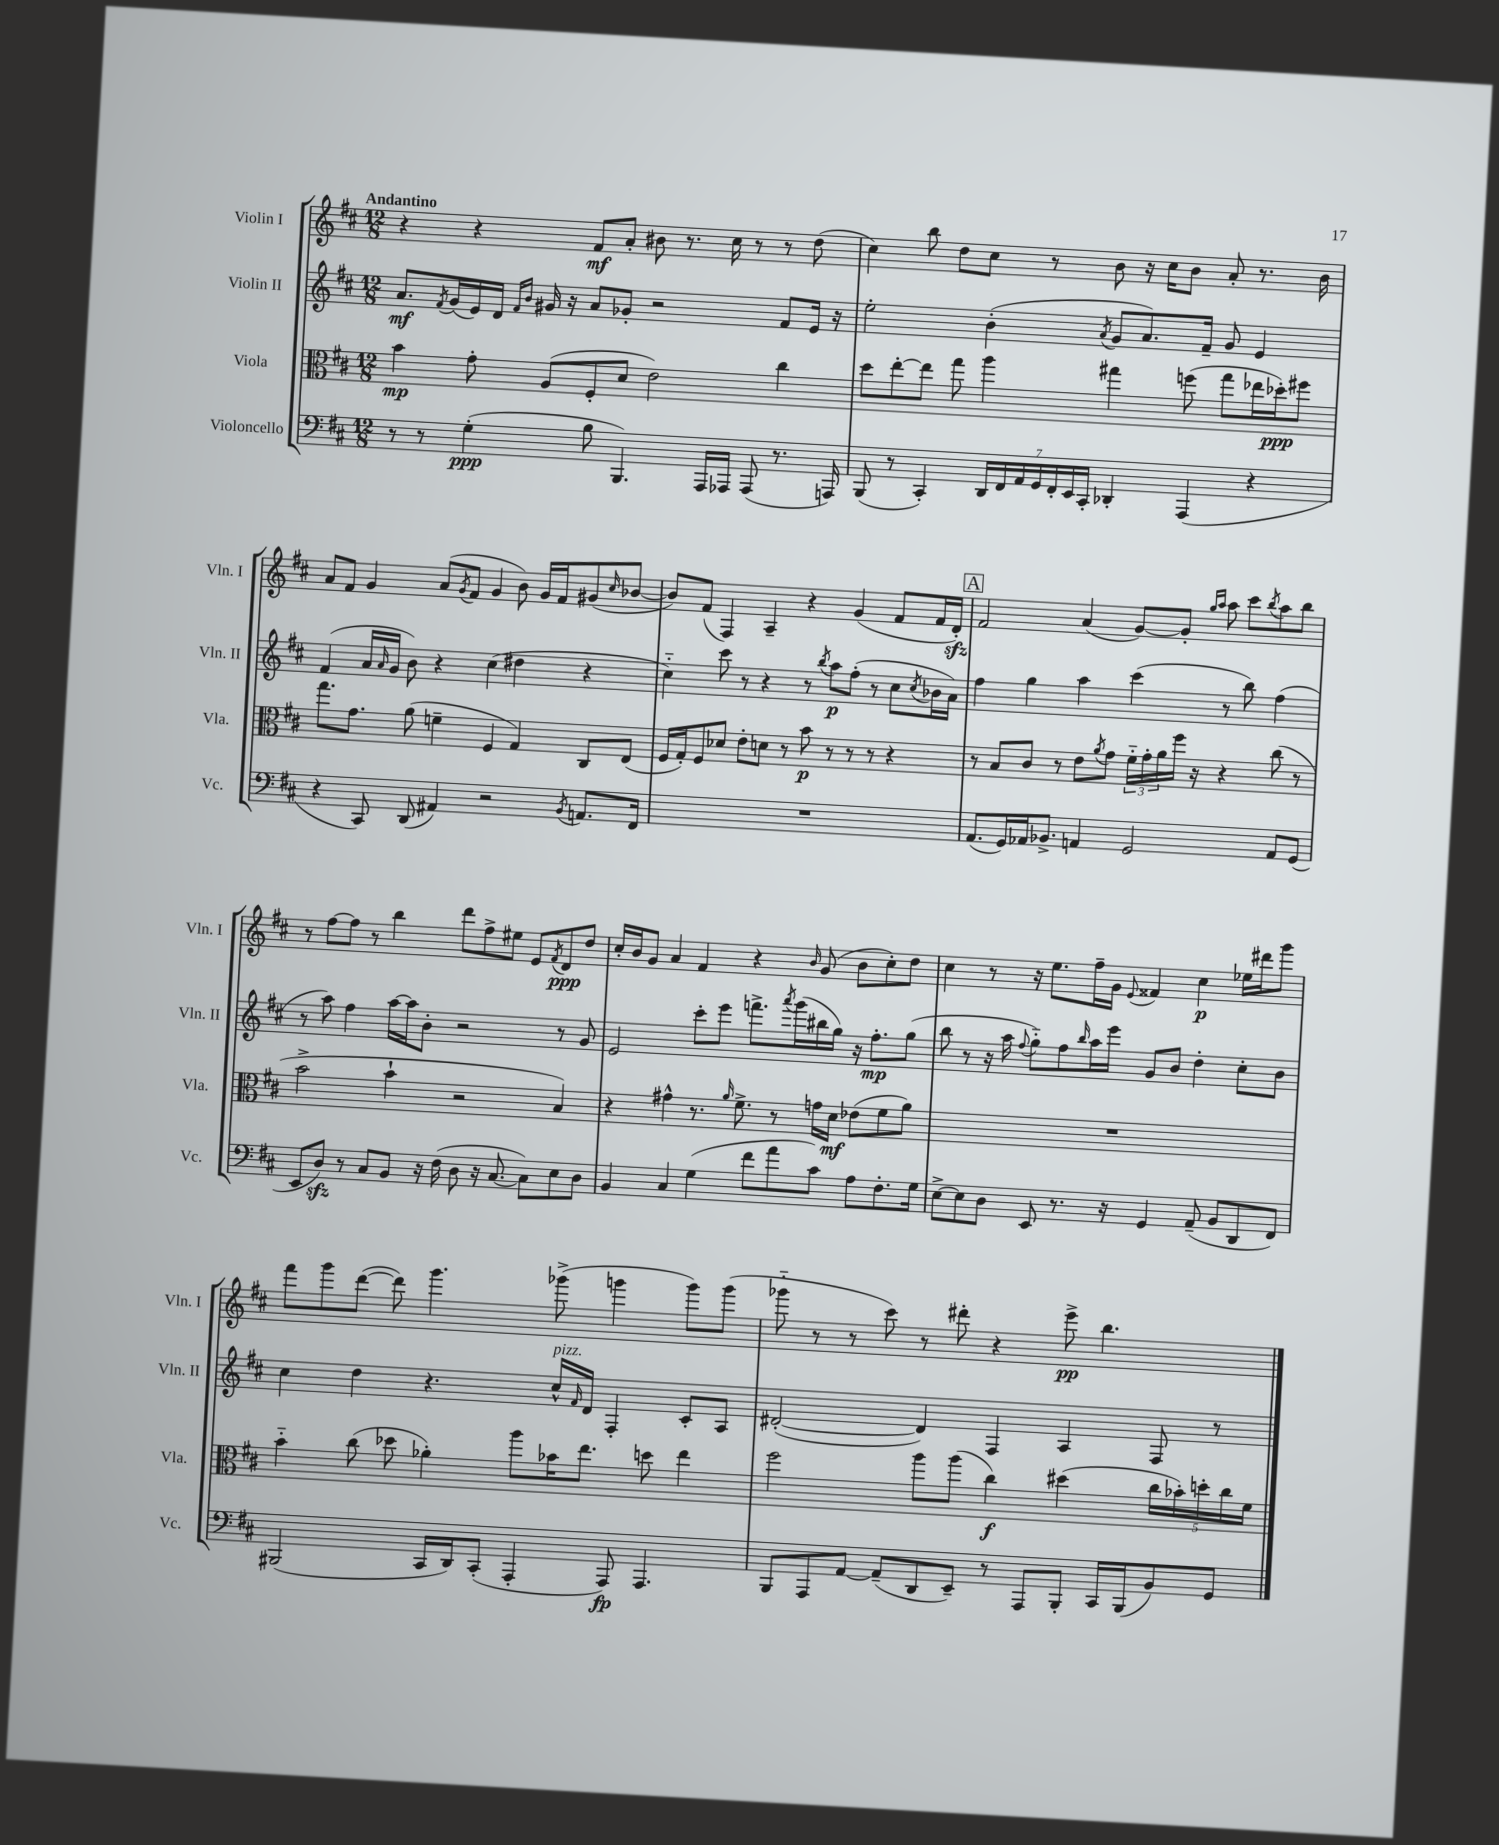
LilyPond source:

<<
\new StaffGroup <<
\new Staff = "s0" \with { instrumentName = "Violin I" shortInstrumentName = "Vln. I" } {
    \clef treble \key d \major \numericTimeSignature \time 12/8 \tempo "Andantino"
    r4 r4 fis'8\mf a'8-. bis'8 r8. cis''16 r8 r8 d''8( |
    cis''4) b''8 d''8 cis''8 r8 b'8 r16 cis''16 b'8 a'8-. r8. b'16 |
    a'8 fis'8 g'4 a'8( \acciaccatura { g'8 } fis'8 g'4 b'8) g'16 fis'16 gis'8( \grace { cis''16 } bes'8~ |
    bes'8) fis'8( fis4) a4-- r4 g'4( fis'8 fis'16 d'16-.\sfz) |
    \mark \markup { \box "A" } fis'2 a'4( g'8~) g'8-. \grace { g''16 a''16 } a''8 cis'''8 \acciaccatura { b''8 } a''8 b''8 |
    r8 fis''8~ fis''8 r8 b''4 d'''8 fis''8-> eis''8 e'8 \acciaccatura { fis'8 } d'8\ppp d''8 |
    cis''16-. b'16 g'8 a'4 fis'4 r4 \grace { b'16 } g'8( b'8 cis''8-.) d''8 |
    cis''4 r8 r16 e''8. fis''16-- g'16 \appoggiatura { e'8 } fisis'4 cis''4\p ees''16 dis'''16 g'''8 |
    fis'''8 g'''8 d'''8~( d'''8) g'''4. ges'''8->( g'''4 g'''8) g'''8( |
    ges'''8-_ r8 r8 cis'''8) r8 dis'''8-. r4 e'''8->\pp b''4. \bar "|." |
}
\new Staff = "s1" \with { instrumentName = "Violin II" shortInstrumentName = "Vln. II" } {
    \clef treble \key d \major \numericTimeSignature \time 12/8
    a'8.\mf \acciaccatura { fis'8 } g'16( e'16) d'16 \grace { fis'16 b'16 } gis'16 r16 a'8 ges'8-. r2 fis'8 e'16 r16 |
    e''2-. b'4-.( \acciaccatura { a'8 } g'8 a'8.) fis'16-- g'8 e'4 |
    fis'4( a'16 \grace { a'16 } g'16 b'8) r4 cis''4( dis''4 r4 |
    cis''4-_) cis'''8 r8 r4 r8 \acciaccatura { b''8 } a''8\p fis''8-.( r8 cis''8 \acciaccatura { cis''8 } bes'16 a'16) |
    \mark \markup { \box "A" } fis''4 g''4 a''4 cis'''4( r8 b''8) fis''4( |
    r8 a''8) fis''4 a''16~ a''16 b'8-. r2 r8 g'8 |
    e'2 cis'''8-. e'''8 f'''8.-> \acciaccatura { a'''8 } g'''16( bis''16 g''16) r16 fis''8.-.\mp g''8( |
    b''8 r8 r16 a''16 \appoggiatura { fis''8 } g''8-_) fis''8 \grace { b''16 } a''16 e'''16 g'8 b'8 d''4-. cis''8-. b'8 |
    cis''4 d''4 r4. cis''16-^^\markup { \italic "pizz." } \grace { fis'16 } d'16 fis4-. cis'8-. a8 |
    dis'2~-.( dis'4) fis4 a4 fis8 r8 \bar "|." |
}
\new Staff = "s2" \with { instrumentName = "Viola" shortInstrumentName = "Vla." } {
    \clef alto \key d \major \numericTimeSignature \time 12/8
    b'4\mp g'8-. a8( fis8-. d'8 e'2) cis''4 |
    d''8 e''8~-. e''8 g''8 a''4 gis''4 f''8( gis''8 ees''16 des''16-.\ppp) fis''8 |
    g''8. g'8. a'8( f'4-- fis4 g4) cis8 e8( |
    fis16 g16-.) fis8 des'8 e'8-. d'8 r8 b'8\p r8 r8 r8 r4 |
    \mark \markup { \box "A" } r8 b8 cis'8 r8 e'8 \acciaccatura { a'8 } g'8 \tuplet 3/2 { fis'16-_ g'16-. a'16 } fis''16 r16 r4 cis''8( r8 |
    b'2-> b'4-! r2 b4) |
    r4 gis'4-^ r8. \grace { a'16 } fis'8.-> r8 g'16 d'16\mf ees'8( fis'8 a'8) |
    R1. |
    b'4-_ cis''8( des''8 aes'4-.) a''8 bes'16 e''8. d''8 e''4 |
    fis''2 a''8 a''8( cis''4\f) dis''4( \tuplet 5/4 { cis''16 bes'16-.) d''16-. cis''16 fis'16 } \bar "|." |
}
\new Staff = "s3" \with { instrumentName = "Violoncello" shortInstrumentName = "Vc." } {
    \clef bass \key d \major \numericTimeSignature \time 12/8
    r8 r8 g4-.\ppp( b8 b,,4.) a,,16 aes,,16 aes,,8( r8. a,,16) |
    b,,8( r8 cis,4-.) \tuplet 7/4 { d,16 fis,16 a,16 g,16 fis,16-. e,16 cis,16-. } des,4-. a,,4( r4 |
    r4 cis,8) d,8( ais,4) r2 \acciaccatura { b,8 } a,8. fis,16 |
    R1. |
    \mark \markup { \box "A" } a,8.( g,16) aes,16 bes,8.-> a,4 g,2 a,8 g,8( |
    e,8 d8\sfz) r8 cis8 b,8 r16 fis16( d8 r16 cis8.~ cis8) e8 d8 |
    b,4 cis4 g4( fis'8 a'8 cis'8) a8 fis8.-. g16 |
    e8~-> e8 d8 e,8 r8. r16 g,4 a,8--( b,8 d,8 fis,8) |
    bis,,2( cis,16 d,16) cis,8-.( a,,4-. a,,8\fp) a,,4. |
    b,,8 a,,8 a,8~ a,8--( d,8 e,8--) r8 a,,8 b,,8-. cis,16 b,,16( b,8) g,8 \bar "|." |
}
>>
>>
\layout { \context { \Score \remove "Bar_number_engraver" } }
